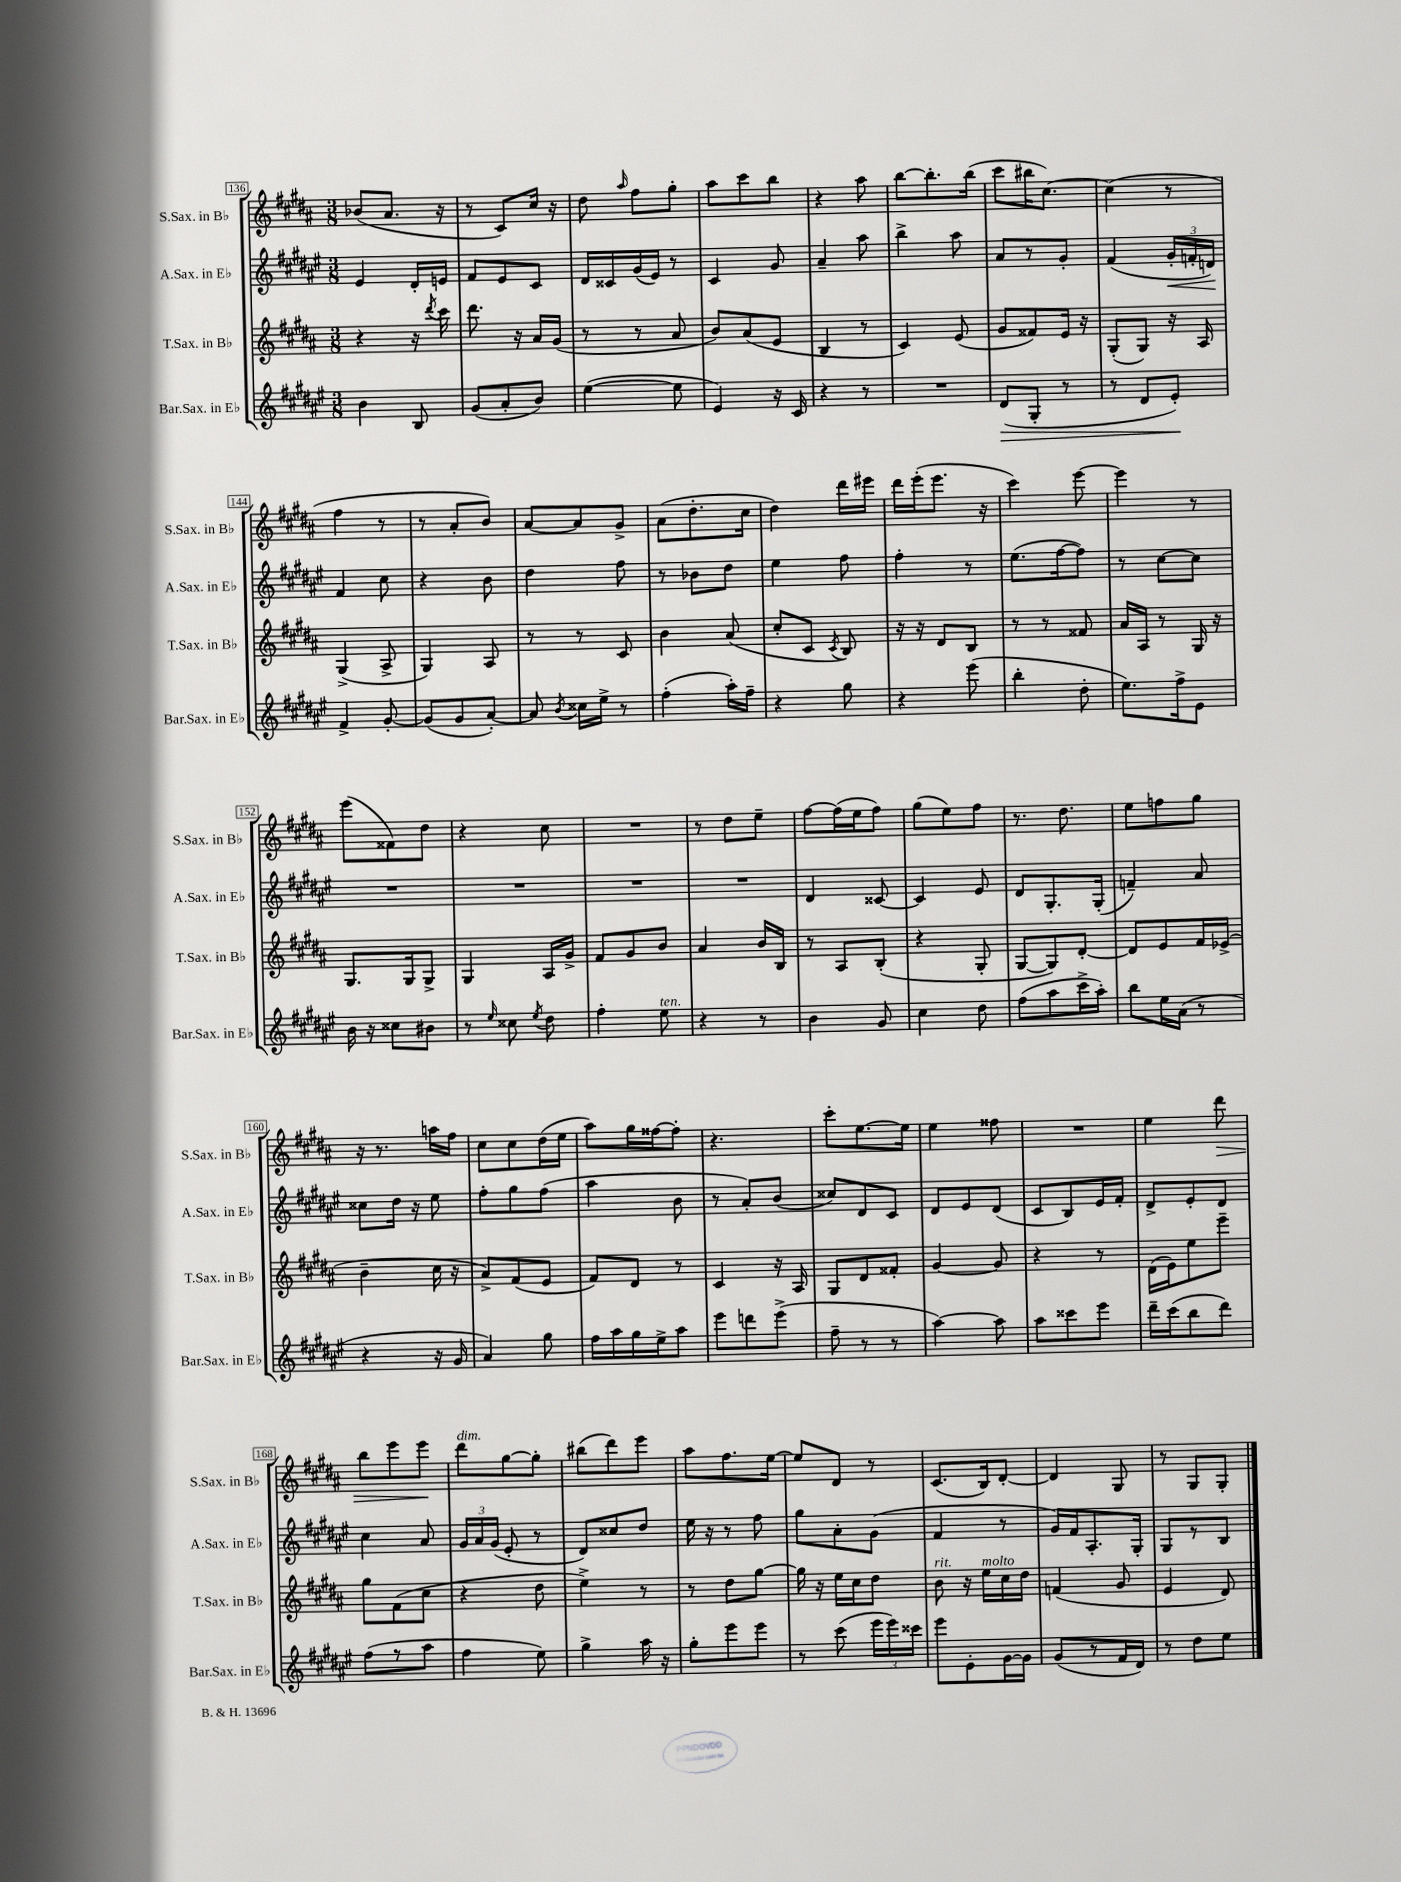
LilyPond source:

<<
\new StaffGroup <<
\new Staff = "s0" \with { instrumentName = "S.Sax. in Bb" shortInstrumentName = "S.Sax. in Bb" } {
    \clef treble \key b \major \numericTimeSignature \time 3/8
    \autoBeamOff bes'8[( ais'8.] r16 |
    r8 cis'8[) cis''16] r16 |
    dis''8 \grace { ais''16 } fis''8[ gis''8]-. |
    ais''8[ cis'''8 b''8] |
    r4 ais''8 |
    b''8[~ b''8.-. b''16]( |
    cis'''8[ bis''16 cis''8.]~) |
    cis''4( r8 |
    fis''4 r8 |
    r8 ais'8[-. b'8]) |
    ais'8[~ ais'8 gis'8]-> |
    ais'8[( dis''8.-. cis''16] |
    dis''4) dis'''16[ eis'''16] |
    dis'''16[ e'''16-.( e'''8.] r16 |
    cis'''4) e'''8~ |
    e'''4 r8 |
    e'''8[( fisis'8) dis''8] |
    r4 cis''8 |
    R4. |
    r8 dis''8[ e''8]-- |
    fis''8[~ fis''16( e''16 fis''8]) |
    gis''8[( e''8) fis''8] |
    r8. dis''8. |
    e''8[ f''8 gis''8] |
    r16 r8. a''16[ fis''16] |
    cis''8[ cis''8 dis''16( e''16] |
    ais''8[) gis''16 fisis''16~ fisis''8]-. |
    r4. |
    cis'''8[-. e''8.~ e''16] |
    e''4 fisis''8 |
    R4. |
    e''4 dis'''8\> |
    b''8[ e'''8 e'''8]\! |
    dis'''8[^\markup { \italic "dim." } gis''8~ gis''8]-. |
    bis''8[( dis'''8) e'''8] |
    ais''8[ fis''8. e''16]~ |
    e''8[ dis'8] r8 |
    cis'8.[( b16) dis'8]~-. |
    dis'4 gis8 |
    r8 gis8[ gis8]-. \bar "|." |
}
\new Staff = "s1" \with { instrumentName = "A.Sax. in Eb" shortInstrumentName = "A.Sax. in Eb" } {
    \clef treble \key fis \major \numericTimeSignature \time 3/8
    \autoBeamOff eis'4 dis'16[-. e'16] |
    fis'8[ eis'8 cis'8] |
    dis'16[ cisis'16 gis'16( eis'16]) r8 |
    cis'4 gis'8 |
    ais'4-- ais''8 |
    b''4-> ais''8 |
    ais'8[ r8 gis'8]-. |
    fis'4( \tuplet 3/2 { gis'16[-.\< f'16-. d'16]\!) } |
    fis'4 cis''8 |
    r4 b'8 |
    dis''4 fis''8 |
    r8 bes'8[ dis''8] |
    eis''4 fis''8 |
    fis''4-. r8 |
    eis''8.[( fis''16~ fis''8]) |
    r8 cis''8[~ cis''8] |
    R4. |
    R4. |
    R4. |
    R4. |
    dis'4 cisis'8~ |
    cisis'4 eis'8 |
    dis'8[ gis8.-. gis16]-.( |
    f'4--) ais'8 |
    cisis''8[ dis''16] r16 eis''8 |
    fis''8[-. gis''8 fis''8]( |
    ais''4 b'8 |
    r8 ais'8[-.) b'8]( |
    cisis''8[) dis'8 cis'8] |
    dis'8[ eis'8 dis'8]( |
    cis'8[ b8) eis'16 fis'16]-. |
    dis'8[-> eis'8-. dis'8] |
    cis''4 ais'8 |
    \tuplet 3/2 { gis'16[ ais'16 gis'16]( } eis'8-. r8 |
    dis'8[) cisis''8 dis''8] |
    eis''16 r16 r8 fis''8 |
    gis''8[ ais'8-. gis'8]( |
    fis'4 r8 |
    gis'16[) fis'16 ais8.-. gis16]-. |
    gis8[ r8 b8] \bar "|." |
}
\new Staff = "s2" \with { instrumentName = "T.Sax. in Bb" shortInstrumentName = "T.Sax. in Bb" } {
    \clef treble \key b \major \numericTimeSignature \time 3/8
    \autoBeamOff r4 r16 \acciaccatura { dis'''8 } cis'''16 |
    dis'''8. r16 ais'16[ gis'16]( |
    r8 r8 ais'8 |
    b'8[) ais'8( e'8] |
    b4 r8 |
    cis'4) e'8( |
    gis'8[ fisis'8) e'16] r16 |
    gis8[-.( gis8]) r16 ais16 |
    gis4->( ais8-> |
    gis4) ais8 |
    r8 r8 cis'8 |
    b'4 ais'8( |
    cis''8[-. cis'8] \acciaccatura { cis'8 } b8) |
    r16 r16 dis'8[ b8] |
    r8 r8 fisis'8 |
    ais'16[ ais16] r8 gis16 r16 |
    gis8.[ gis16 gis8]-> |
    gis4 ais16[ gis'16]-> |
    fis'8[ gis'8 b'8] |
    ais'4 b'16[ b16] |
    r8 ais8[ b8]-.( |
    r4 gis8-. |
    gis8[~ gis8) dis'8]~-. |
    dis'8[ e'8 fis'16 ees'16]->( |
    b'4-- cis''16 r16 |
    ais'8[->) fis'8( e'8] |
    fis'8[) dis'8] r8 |
    cis'4 r16 ais16 |
    gis8[ dis'8 fisis'8]-. |
    gis'4~ gis'8 |
    r4 r8 |
    dis'16[( e'16) e''8 e'''8]-- |
    gis''8[ fis'8( cis''8] |
    r4 dis''8 |
    e''4->) r8 |
    r8 dis''8[ gis''8]~ |
    gis''16 r16 e''16[ cis''16 dis''8] |
    b'8^\markup { \italic "rit." } r16 e''16[^\markup { \italic "molto" } cis''16 dis''16] |
    f'4( gis'8 |
    e'4 dis'8) \bar "|." |
}
\new Staff = "s3" \with { instrumentName = "Bar.Sax. in Eb" shortInstrumentName = "Bar.Sax. in Eb" } {
    \clef treble \key fis \major \numericTimeSignature \time 3/8
    \autoBeamOff b'4 b8 |
    gis'8[( ais'8-. b'8]) |
    eis''4~( eis''8 |
    eis'4) r16 cis'16 |
    r4 r8 |
    R4. |
    dis'8[\>( gis8]-. r8 |
    r8 dis'8[ eis'8]-.\!) |
    fis'4-> gis'8~-. |
    gis'8[( gis'8 ais'8]~-.) |
    ais'8 \acciaccatura { b'8 } cisis''16[ eis''16]-> r8 |
    fis''4-.( ais''16[-.) fis''16]-- |
    r4 gis''8 |
    r4 eis'''8( |
    b''4-. dis''8-. |
    eis''8.[) fis''16-> eis'8] |
    b'16 r16 cisis''8[ bis'8] |
    r8 \grace { eis''16 } cisis''8 \acciaccatura { eis''8 } dis''8 |
    fis''4-. eis''8^\markup { \italic "ten." } |
    r4 r8 |
    b'4 gis'8 |
    cis''4 dis''8 |
    fis''8[( ais''8 cis'''16-> ais''16]-.) |
    b''8[ eis''16 ais'16]( r8 |
    r4 r16 gis'16 |
    ais'4) gis''8 |
    fis''16[ ais''16 gis''16 eis''16-> ais''8] |
    eis'''8[ d'''8 eis'''8]->( |
    fis''8-- r8 r8 |
    ais''4~) ais''8 |
    ais''8[ cisis'''8 eis'''8] |
    dis'''16[-- cis'''16( b''8 dis'''8]) |
    fis''8[( r8 ais''8] |
    fis''4 eis''8) |
    gis''4-> ais''16 r16 |
    gis''8[-. eis'''8 eis'''8] |
    r8 cis'''8( \tuplet 3/2 { eis'''16[ eis'''16) cisis'''16] } |
    eis'''8[ eis'8-. gis'16~ gis'16] |
    gis'8[( r8 fis'16 dis'16]) |
    r8 dis''8[ eis''8] \bar "|." |
}
>>
>>
\layout { \context { \Score currentBarNumber = #136 \override BarNumber.stencil = #(make-stencil-boxer 0.1 0.3 ly:text-interface::print) } }
